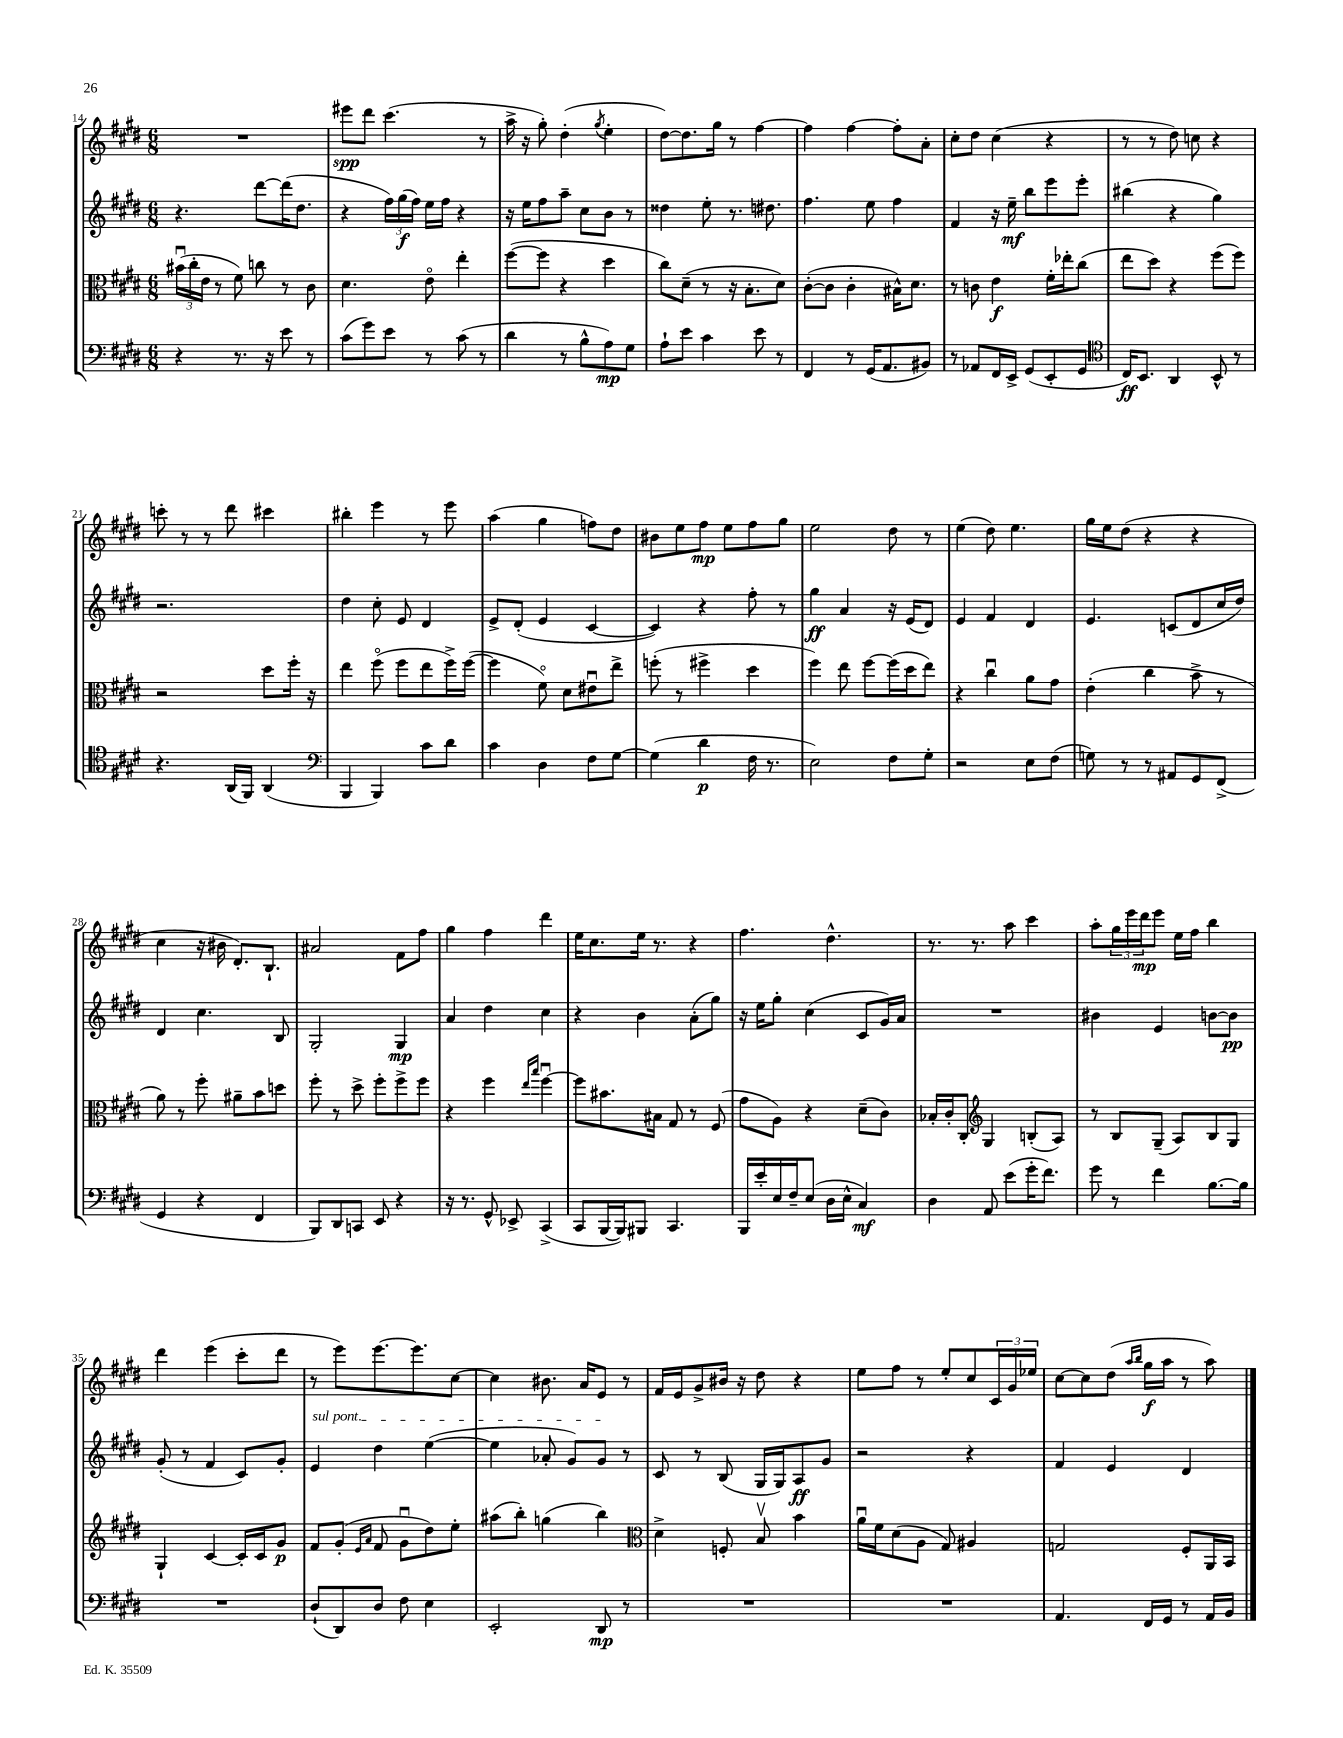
<<
\new StaffGroup <<
\new Staff = "s0" {
    \clef treble \key e \major \numericTimeSignature \time 6/8
    R2. |
    eis'''8\spp dis'''8 cis'''4.( r8 |
    a''16-> r16 gis''8-.) dis''4-.( \acciaccatura { gis''8 } e''4-. |
    dis''8~) dis''8. gis''16 r8 fis''4~ |
    fis''4 fis''4~ fis''8-. a'8-. |
    cis''8-. dis''8 cis''4( r4 |
    r8 r8 dis''8) c''8 r4 |
    c'''8-. r8 r8 dis'''8 cis'''4 |
    bis''4-. e'''4 r8 e'''8 |
    a''4( gis''4 f''8) dis''8 |
    bis'8 e''8 fis''8\mp e''8 fis''8 gis''8 |
    e''2 dis''8 r8 |
    e''4( dis''8) e''4. |
    gis''16 e''16 dis''8( r4 r4 |
    cis''4 r16 bis'16 dis'8.-.) b8.-! |
    ais'2 fis'8 fis''8 |
    gis''4 fis''4 dis'''4 |
    e''16 cis''8. e''16 r8. r4 |
    fis''4. dis''4.-^ |
    r8. r8. a''8 cis'''4 |
    a''8-. \tuplet 3/2 { gis''16 e'''16 dis'''16\mp } e'''8 e''16 fis''16 b''4 |
    dis'''4 e'''4( cis'''8-. dis'''8 |
    r8 e'''8) e'''8.~ e'''8. cis''8~ |
    cis''4 bis'8. a'16 e'8 r8 |
    fis'16 e'16 gis'8-> bis'16 r16 dis''8 r4 |
    e''8 fis''8 r8 e''8-. cis''8 \tuplet 3/2 { cis'16 gis'16 ees''16 } |
    cis''8~ cis''8 dis''8( \grace { a''16 b''16 } gis''16\f a''16 r8 a''8) \bar "|." |
}
\new Staff = "s1" {
    \clef treble \key e \major \numericTimeSignature \time 6/8
    r4. dis'''8~ dis'''16( dis''8. |
    r4 \tuplet 3/2 { fis''16) gis''16\f( fis''16) } e''16 fis''16 r4 |
    r16 e''16 fis''8 a''8-- cis''8 b'8 r8 |
    disis''4 e''8-. r8. dis''8. |
    fis''4. e''8 fis''4 |
    fis'4 r16 e''16--\mf b''8 e'''8 e'''8-. |
    bis''4( r4 gis''4) |
    r2. |
    dis''4 cis''8-. e'8 dis'4 |
    e'8-> dis'8-.( e'4 cis'4~ |
    cis'4) r4 fis''8-. r8 |
    gis''4\ff a'4 r16 e'16( dis'8) |
    e'4 fis'4 dis'4 |
    e'4. c'8( dis'8 cis''16 dis''16) |
    dis'4 cis''4. b8 |
    gis2-. gis4\mp |
    a'4 dis''4 cis''4 |
    r4 b'4 a'8-.( gis''8) |
    r16 e''16 gis''8-. cis''4( cis'8 gis'16) a'16 |
    R2. |
    bis'4 e'4 b'8~ b'8\pp |
    gis'8-.( r8 fis'4 cis'8) gis'8-. |
    \once \override TextSpanner.bound-details.left.text = \markup { \italic "sul pont." } e'4\startTextSpan dis''4 e''4~( |
    e''4 aes'8-. gis'8) gis'8\stopTextSpan r8 |
    cis'8 r8 b8( gis16 gis16) a8\ff gis'8 |
    r2 r4 |
    fis'4 e'4 dis'4 \bar "|." |
}
\new Staff = "s2" {
    \clef alto \key e \major \numericTimeSignature \time 6/8
    \tuplet 3/2 { bis'16\downbow( cis''16-. e'16 } r8 fis'8) c''8 r8 cis'8 |
    dis'4. e'8\flageolet e''4-. |
    fis''8~( fis''8 r4 dis''4 |
    cis''8) dis'8--( r8 r16 b8.-. dis'8) |
    cis'8~-.( cis'8 cis'4-. bis16-^) dis'8. |
    r8 c'8 e'4\f fis'16-. ees''16-. cis''8( |
    e''8 dis''8) r4 fis''8( fis''8) |
    r2 dis''8 fis''16-. r16 |
    e''4 fis''8\flageolet( fis''8 e''8 fis''16->) fis''16~( |
    fis''4 fis'8\flageolet) dis'8 eis'8\downbow e''8-> |
    f''8-.( r8 fis''4-> dis''4 |
    fis''4) e''8 fis''8~ fis''16( dis''16 e''8) |
    r4 cis''4\downbow a'8 gis'8 |
    e'4-.( cis''4 b'8-> r8 |
    a'8) r8 fis''8-. ais'8-- b'8 d''8 |
    fis''8-. r8 dis''8-> fis''8-. fis''8-> fis''8 |
    r4 fis''4 \grace { e''16 b''16 } fis''4~\downbow |
    fis''8 bis'8. bis16 gis8 r8 fis8( |
    gis'8 a8) r4 dis'8--( cis'8) |
    bes16-. cis'16-. cis8-. \clef treble gis4 b8-.( a8) |
    r8 b8 gis8--( a8) b8 gis8 |
    gis4-! cis'4~ cis'16-. cis'16 gis'8\p |
    fis'8 gis'8-.( \grace { e'16 a'16 } fis'8 gis'8\downbow dis''8) e''8-. |
    ais''8( b''8-.) g''4( b''4) |
    \clef alto dis'4-> f8-. b8\upbow b'4 |
    a'16\downbow fis'16 dis'8( a8 gis8) ais4 |
    g2 fis8-. a,16 b,16 \bar "|." |
}
\new Staff = "s3" {
    \clef bass \key e \major \numericTimeSignature \time 6/8
    r4 r8. r16 e'8 r8 |
    cis'8( gis'8) e'8 r8 cis'8( r8 |
    dis'4 r8 b8-^ a8\mp) gis8 |
    a8-! e'8 cis'4 e'8 r8 |
    fis,4 r8 gis,16( a,8. bis,8) |
    r8 aes,8 fis,16 e,16-> gis,8( e,8-. gis,8 |
    \clef tenor cis16\ff) b,8. a,4 b,8-^ r8 |
    r4. a,16( fis,16) a,4( |
    \clef bass b,,4 b,,4) cis'8 dis'8 |
    cis'4 dis4 fis8 gis8~ |
    gis4( dis'4\p fis16 r8. |
    e2) fis8 gis8-. |
    r2 e8 fis8( |
    g8) r8 r8 ais,8 gis,8 fis,8->( |
    gis,4 r4 fis,4 |
    b,,8) dis,8 c,8 e,8 r4 |
    r16 r8. gis,8-^ ees,8-> cis,4->( |
    cis,8 b,,16~ b,,16) bis,,8 cis,4. |
    b,,16 e'16-. e16 fis16-- e8( dis16 e16-^ cis4\mf) |
    dis4 a,8 e'8( gis'16-. fis'8.) |
    gis'8 r8 fis'4 b8.~ b16 |
    R2. |
    dis8-!( dis,8) dis8 fis8 e4 |
    e,2-. dis,8\mp r8 |
    R2. |
    R2. |
    a,4. fis,16 gis,16 r8 a,16 b,16 \bar "|." |
}
>>
>>
\layout { \context { \Score currentBarNumber = #14 } }
